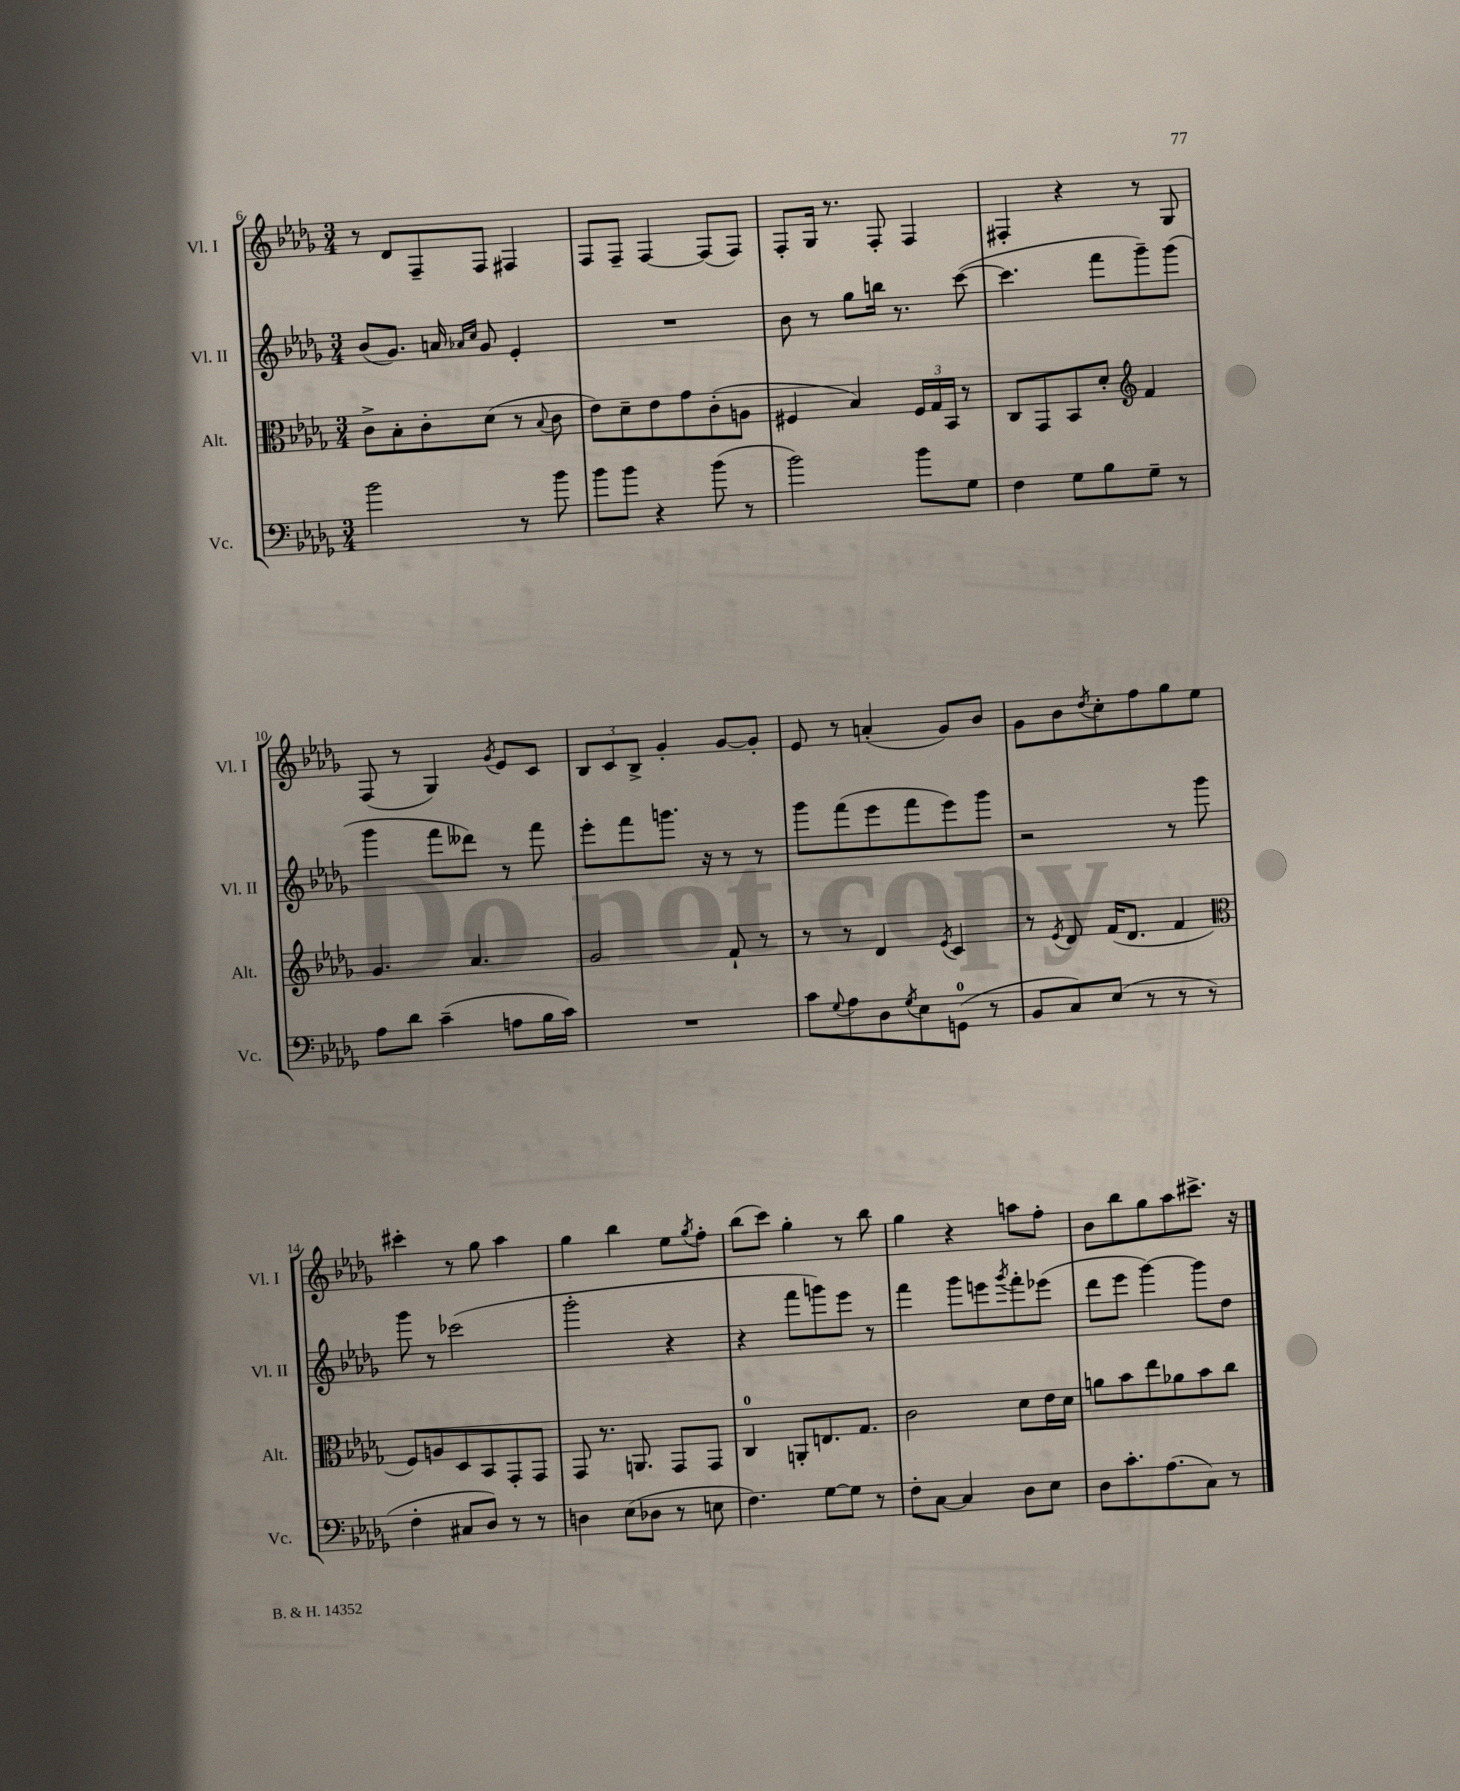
<<
\new StaffGroup <<
\new Staff = "s0" \with { instrumentName = "Vl. I" shortInstrumentName = "Vl. I" } {
    \clef treble \key des \major \numericTimeSignature \time 3/4
    r8 des'8 f8-- f8 fis4 |
    f8 f8-- f4~ f8( f8) |
    f8-. ges16 r8. f8-. f4 |
    fis4-. r4 r8 ges8 |
    f8( r8 ges4) \acciaccatura { ges'8 } ees'8 c'8 |
    \tuplet 3/2 { bes8 c'8 bes8-> } ges'4-. ges'8~ ges'8-. |
    ees'8 r8 a'4-.( ges'8) bes'8 |
    ges'8 bes'8 \acciaccatura { des''8 } c''8-. f''8 ges''8 ees''8 |
    cis'''4-. r8 ges''8 aes''4 |
    ges''4 bes''4 ees''8 \acciaccatura { ges''8 } f''8-. |
    bes''8( c'''8) ges''4-. r8 bes''8 |
    ges''4 r4 a''8 f''8-. |
    bes'8 bes''8 ges''8 aes''8 cis'''8.-> r16 \bar "|." |
}
\new Staff = "s1" \with { instrumentName = "Vl. II" shortInstrumentName = "Vl. II" } {
    \clef treble \key des \major \numericTimeSignature \time 3/4
    bes'8( ges'8.) a'16 \grace { aes'16 c''16 } ges'8 ees'4-. |
    R2. |
    bes'8 r8 ges''8 b''16 r8. c'''8~( |
    c'''4. f'''8 ges'''8--) ges'''8( |
    ges'''4 f'''8 deses'''8) r8 f'''8 |
    ees'''8-. f'''8 g'''8. r16 r8 r8 |
    ges'''8 f'''8( ees'''8 f'''8 ees'''8) ges'''8 |
    r2 r8 ges'''8 |
    ges'''8 r8 ces'''2( |
    ges'''2-. r4 |
    r4 f'''8 g'''8) ees'''8 r8 |
    f'''4 ges'''8 e'''8 \acciaccatura { ges'''8 } f'''8-. ees'''8( |
    des'''8 ees'''8 ges'''4~) ges'''8 des''8 \bar "|." |
}
\new Staff = "s2" \with { instrumentName = "Alt." shortInstrumentName = "Alt." } {
    \clef alto \key des \major \numericTimeSignature \time 3/4
    c'8-> bes8-. c'8-. des'8( r8 \appoggiatura { bes8 } c'8 |
    ees'8) des'8-- ees'8 ges'8 c'8-.( a8 |
    fis4 bes4) \tuplet 3/2 { fis16 ges16 bes,16 } r8 |
    c8 ges,8 bes,8 des'8-. \clef treble f'4 |
    ges'4. aes'4. |
    ges'2 f'8-! r8 |
    r8 r8 des'4 \acciaccatura { ees'8 } c'4 |
    r8 \acciaccatura { ees'8 } des'8 f'16( des'8. f'4 |
    \clef alto f8) a8 des8 bes,8 ges,8-. ges,8 |
    ges,8 r8. a,8. ges,8 ges,8 |
    c4-0 a,8-. e8. ges8. |
    c'2 des'8 ees'16 des'16 |
    a'8 bes'8 ees''8 aes'8 bes'8 c''8 \bar "|." |
}
\new Staff = "s3" \with { instrumentName = "Vc." shortInstrumentName = "Vc." } {
    \clef bass \key des \major \numericTimeSignature \time 3/4
    bes'2 r8 bes'8 |
    bes'8 bes'8 r4 bes'8( r8 |
    bes'2) bes'8 ges8 |
    f4 ges8 bes8 ges8-- r8 |
    aes8 des'8 c'4--( a8 bes16 c'16) |
    R2. |
    c'8 \appoggiatura { ges8 } aes8 des8 \acciaccatura { ges8 } ees8 g,8-0( r8 |
    bes,8 c8) ees8( r8 r8 r8 |
    f4-. cis8 des8) r8 r8 |
    d4 ees8( des8 r8 e8 |
    f4.) ges8~ ges8 r8 |
    f8-. c8~ c4 des8 ees8 |
    des8 c'8.-. aes8.( c8) r8 \bar "|." |
}
>>
>>
\layout { \context { \Score currentBarNumber = #6 } }
